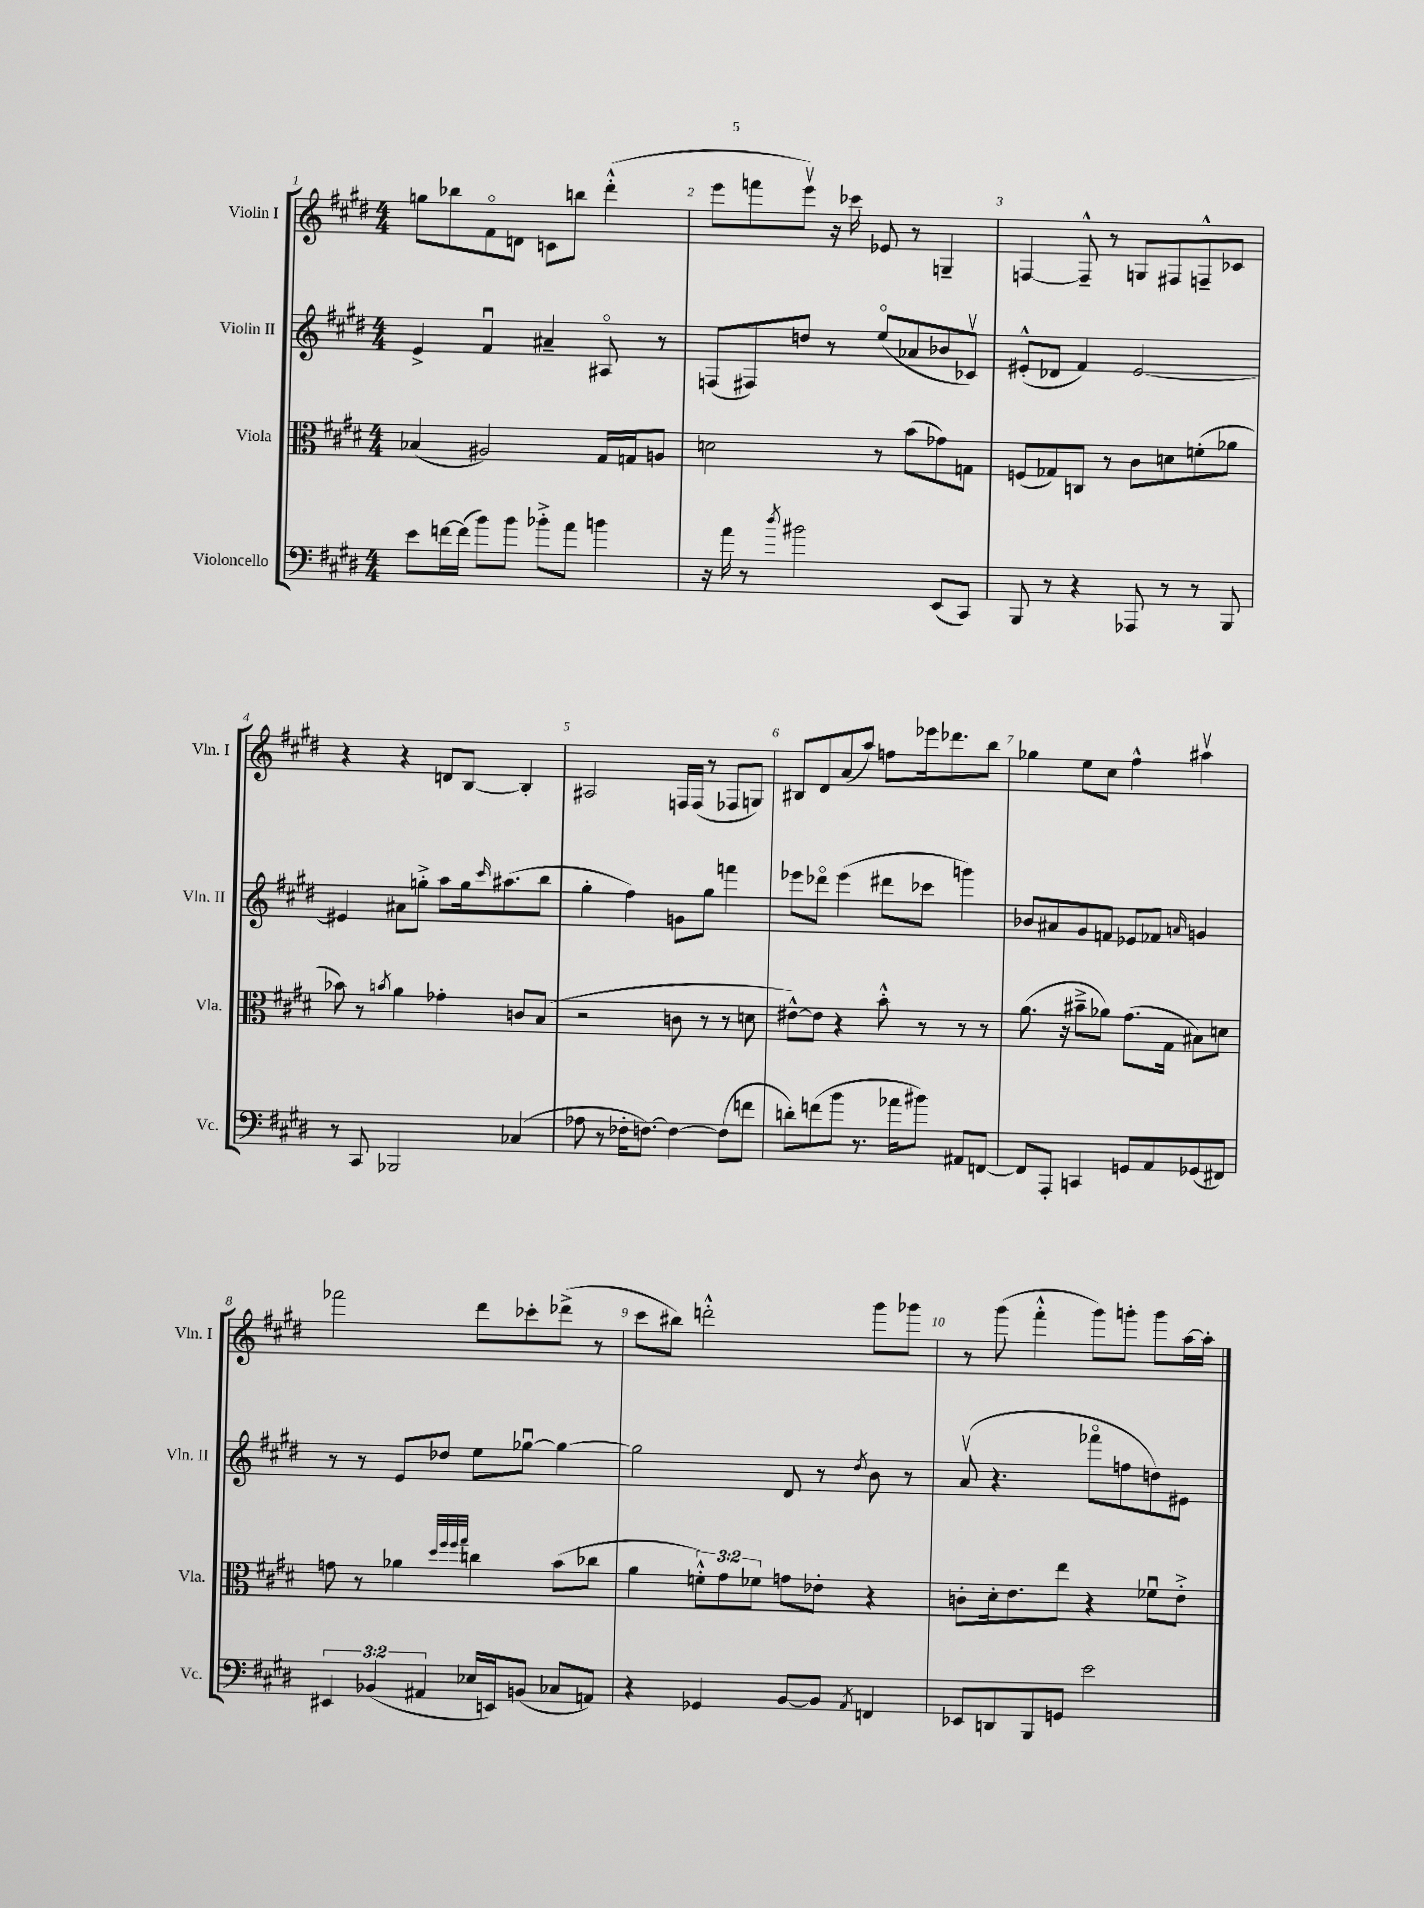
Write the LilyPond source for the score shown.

<<
\new StaffGroup <<
\new Staff = "s0" \with { instrumentName = "Violin I" shortInstrumentName = "Vln. I" } {
    \clef treble \key e \major \numericTimeSignature \time 4/4
    g''8 bes''8 fis'8\flageolet d'8 c'8 b''8 dis'''4-.-^( |
    e'''8 f'''8 e'''8\upbow) r16 ces'''16 ees'8 r8 g4-- |
    f4~ f8---^ r8 g8 fis8 f8---^ ces'8 |
    r4 r4 d'8 b8~ b4-. |
    ais2 f16 f16( r8 fes8 g8) |
    bis8 dis'8 a'8( a''8) f''8 ees'''16 des'''8. b''8 |
    ges''4 e''8 cis''8 fis''4-^ ais''4\upbow |
    fes'''2 dis'''8 ces'''8-. des'''8->( r8 |
    cis'''8 bis''8) d'''2-.-^ gis'''8 ges'''8 |
    r8 gis'''8( fis'''4-.-^ gis'''8) g'''8-. g'''8 a''16~ a''16-. \bar "|." |
}
\new Staff = "s1" \with { instrumentName = "Violin II" shortInstrumentName = "Vln. II" } {
    \clef treble \key e \major \numericTimeSignature \time 4/4
    e'4-> fis'4\downbow ais'4-- ais8\flageolet r8 |
    f8( fis8) d''8 r8 e''8\flageolet( aes'8 bes'8 ces'8\upbow) |
    eis'8-.-^( des'8 fis'4) eis'2~ |
    eis'4 ais'8 g''8-.-> a''8 g''16 \grace { cis'''16 } ais''8.( b''8 |
    gis''4-. fis''4) g'8 gis''8 f'''4 |
    ees'''8 des'''8\flageolet ees'''4( dis'''8 ces'''8 g'''4) |
    bes'8 ais'8 gis'8 f'8 ees'8 fes'8 \grace { a'16 } g'4 |
    r8 r8 e'8 des''8 e''8 ges''8~\downbow ges''4~ |
    ges''2 dis'8 r8 \acciaccatura { dis''8 } b'8 r8 |
    a'8\upbow( r4. fes'''8\flageolet f''8 d''8) eis'8 \bar "|." |
}
\new Staff = "s2" \with { instrumentName = "Viola" shortInstrumentName = "Vla." } {
    \clef alto \key e \major \numericTimeSignature \time 4/4 \override Staff.TupletNumber.text = #tuplet-number::calc-fraction-text
    bes4( ais2) gis16 g16 a8 |
    d'2 r8 b'8( ges'8) g8 |
    f8( ges8) c8 r8 cis'8 d'8 f'8-.( aes'8 |
    bes'8) r8 \acciaccatura { b'8 } a'4 ges'4-. c'8 b8( |
    r2 c'8 r8 r8 d'8 |
    eis'8~-^) eis'8 r4 b'8-.-^ r8 r8 r8 |
    a'8.( r16 bis'8---> aes'8) gis'8.( gis16 bis8) d'8 |
    g'8 r8 aes'4 \grace { dis''32 fis''32 fis''32 gis''32 } c''4 b'8( ces''8 |
    a'4 \tuplet 3/2 { f'8-.-^) gis'8 fes'8 } g'8 ees'8-. r4 |
    c'8-. dis'16-. e'8. e''8 r4 fes'8\downbow e'8-.-> \bar "|." |
}
\new Staff = "s3" \with { instrumentName = "Violoncello" shortInstrumentName = "Vc." } {
    \clef bass \key e \major \numericTimeSignature \time 4/4 \override Staff.TupletNumber.text = #tuplet-number::calc-fraction-text
    e'8 f'16~ f'16( b'8) b'8 bes'8-.-> a'8 b'4 |
    r16 a'16 r8 \acciaccatura { dis''8 } bis'2 e,8( cis,8) |
    b,,8 r8 r4 aes,,8 r8 r8 b,,8 |
    r8 cis,8 bes,,2 ces4( |
    aes8 r8 fes16-. f8.~) f4~ f8( f'8 |
    d'8-.) f'8( b'8 r8. aes'16 bis'8) ais,8 f,8~ |
    f,8 a,,8-. c,4 g,8 a,8 ges,8( fis,8) |
    \tuplet 3/2 { eis,4 bes,4( ais,4 } ees16 e,16) b,8( ces8 a,8) |
    r4 ges,4 b,8~ b,8 \acciaccatura { a,8 } f,4 |
    ees,8 d,8 b,,8 g,8 e'2 \bar "|." |
}
>>
>>
\layout { \context { \Score \override BarNumber.break-visibility = ##(#f #t #t) barNumberVisibility = #all-bar-numbers-visible } }
